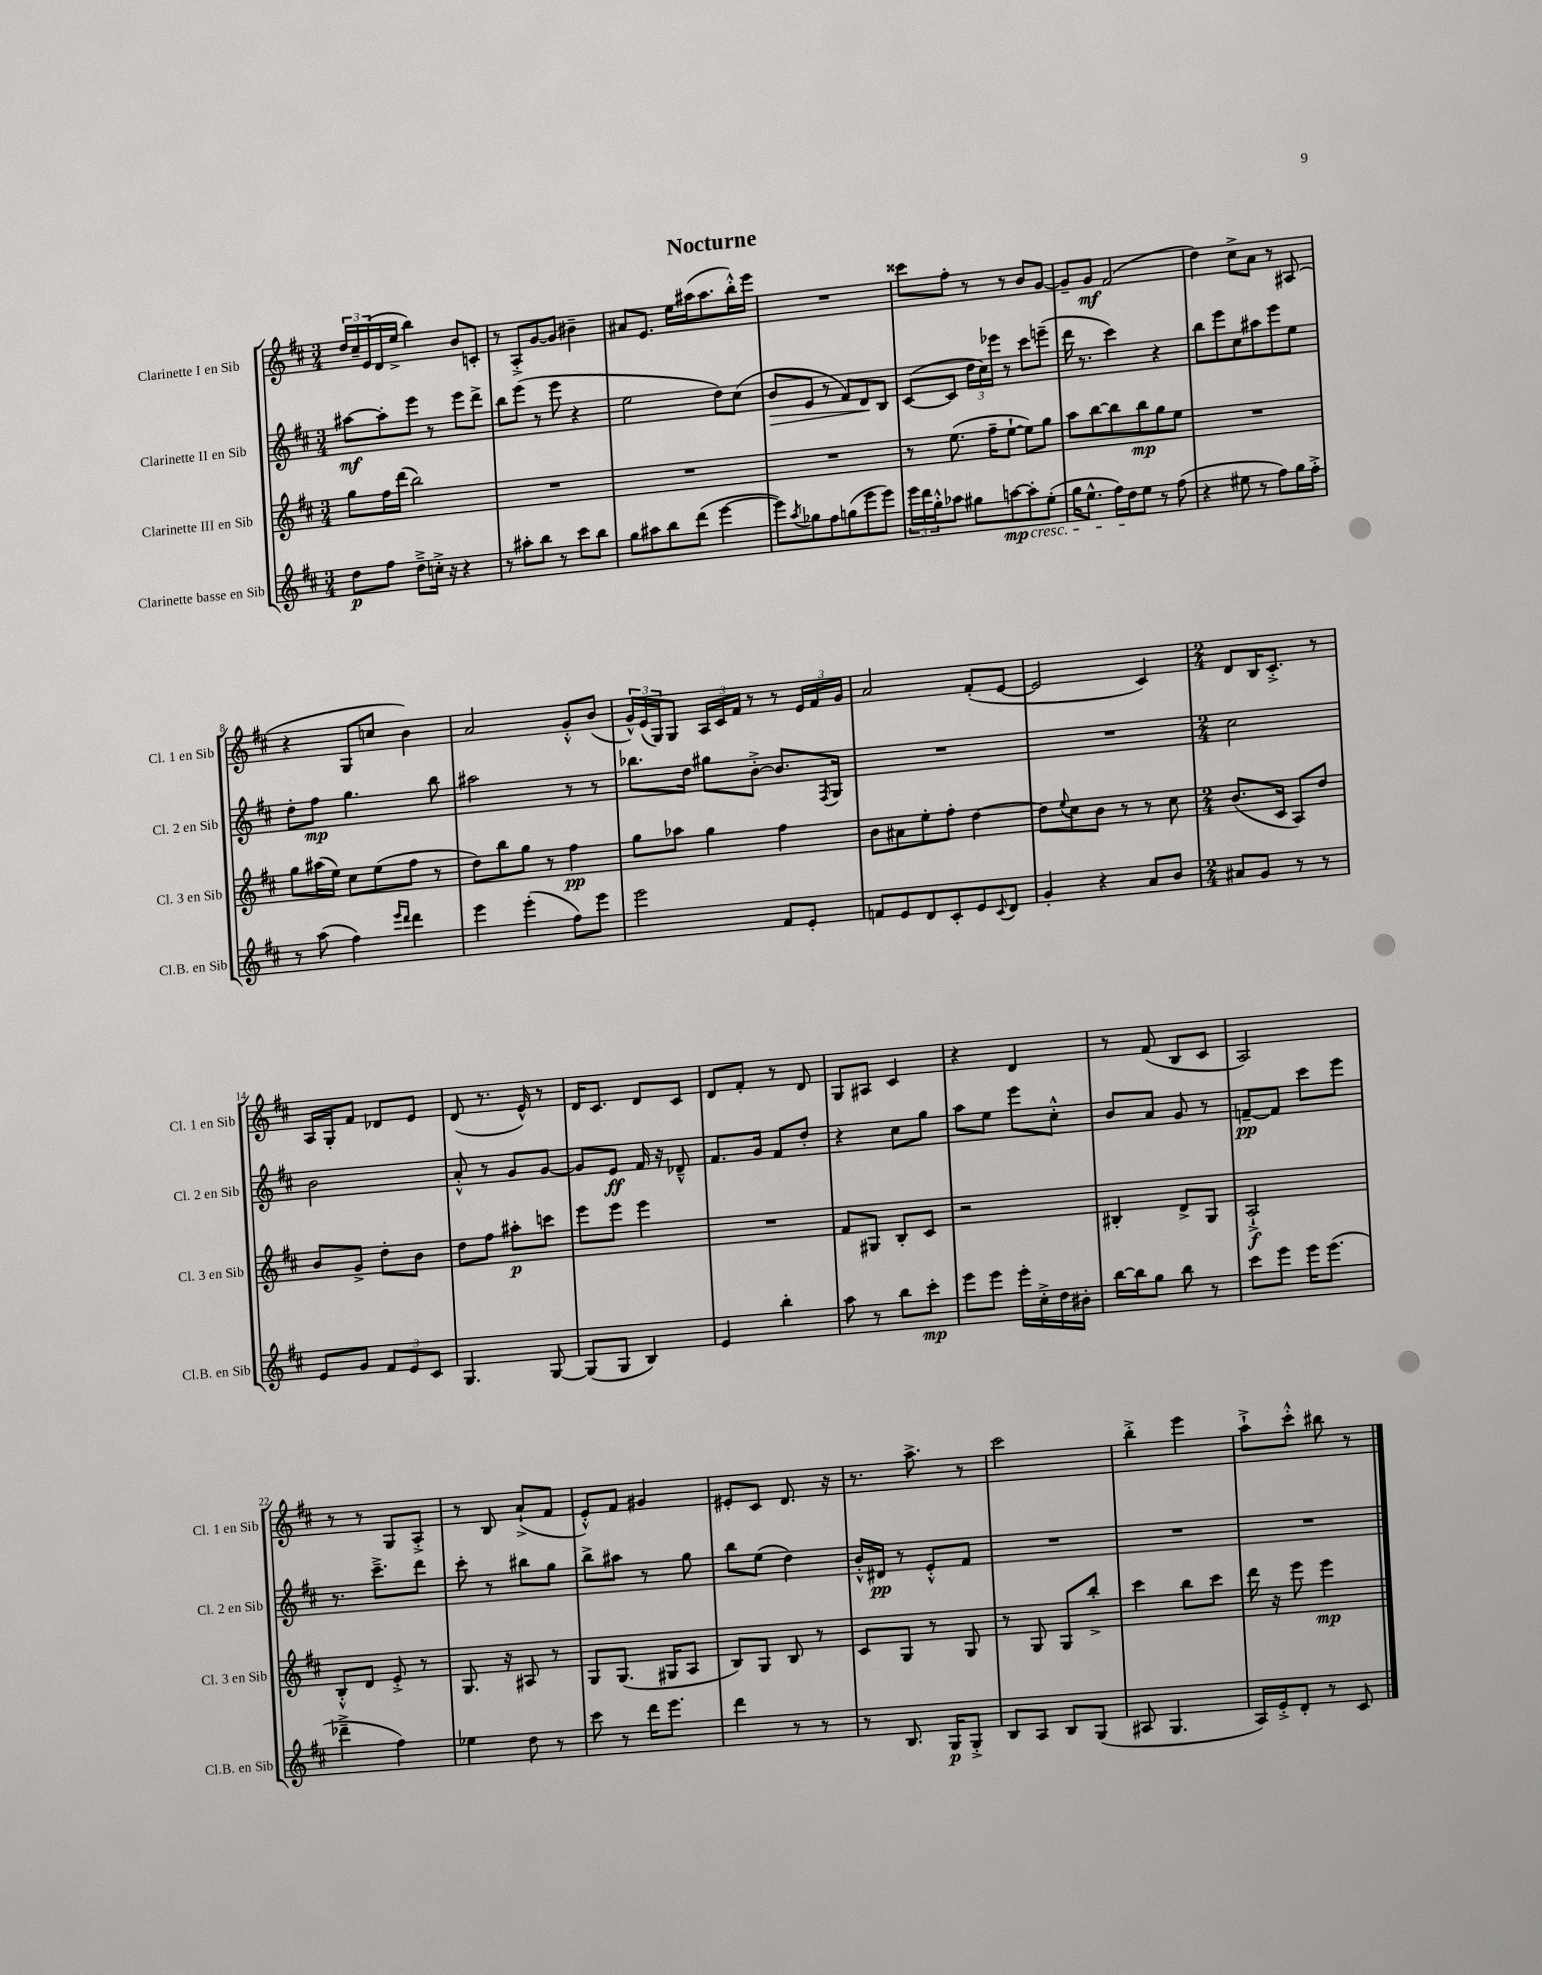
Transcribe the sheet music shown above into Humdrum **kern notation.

**kern	**kern	**kern	**kern
*staff4	*staff3	*staff2	*staff1
*clefG2	*clefG2	*clefG2	*clefG2
*k[f#c#]	*k[f#c#]	*k[f#c#]	*k[f#c#]
*M3/4	*M3/4	*M3/4	*M3/4
8dd	8gg	[8aa#	24dd
.	.	.	24cc#~
.	.	.	(24e
8ff#	16ff#	8aa#']	16d
.	(16ddd	.	16ee^
8dd~^	2bb)	8eee	4bb)
16cc'^	.	8r	.
16r	.	.	.
4r	.	8eee	8b
.	.	8ddd^	8c'
=	=	=	=
8r	2.r	8bb	8r
8aa#'	.	(8eee	8A'^
8bb	.	8r	[8g
8r	.	8eee	8g]
8ccc#	.	4r	4b#~
8bb	.	.	.
=	=	=	=
8gg	2.r	2ee	8a#
8aa#	.	.	8.e
8bb	.	.	.
.	.	.	16ee
(8ddd	.	.	(16aa#
.	.	.	8.aa#
[4eee	.	8dd)	.
.	.	(8cc#	16bb'^^)
.	.	.	16eee
=	=	=	=
8eee])	2.r	8b	2.r
8qaa	.	.	.
8gg-	.	8e	.
8ff#	.	8r	.
(8gg	.	8f#)	.
8eee	.	8d	.
8eee)	.	8B	.
=	=	=	=
24eee	8r	([8c#	8ccc##
24ddd	.	.	.
24gg'^^	.	.	.
8aa-	(8.ee	8c#]	8ff#'
8gg#	.	24dd	8r
.	.	24cc#)	.
.	16ff#~	.	.
.	.	24eee-	.
[8aa	[8ee`	8r	8r
8aa']	8ee])	8ccc#	8b
(8ee'	8gg	(8eee~	[8g
=	=	=	=
16gg	8aa	16ddd	8g~]
8.ee^^	.	8.r	.
.	[8bb	.	8g
16ff#)	8bb]	4ccc#)	(2f#
16dd	.	.	.
8ee	8bb	.	.
8r	8gg	4r	.
(8ff#	8ee	.	.
=	=	=	=
4r	2.r	8bb	4dd)
.	.	8eee	.
8ee#	.	8cc#	8cc#^
8r	.	8aa#	8a
8ff#)	.	8eee	8r
16gg	.	8ee	(8A#
16ff#'^	.	.	.
=	=	=	=
8r	8gg	8dd'	4r
(8aa	(16aa#	8ff#	.
.	16ee)	.	.
4ff#)	8cc#	4.gg	8G
.	(8ee	.	8cc
16qqeee	.	.	.
16qqddd	.	.	.
4ddd	8ff#	.	4b)
.	8r	8bb	.
=	=	=	=
4eee	8dd)	2aa#	2a
.	8bb	.	.
(4eee'	8gg	.	.
.	8r	.	.
8ff#)	4ff#	8r	8g'^^
8eee	.	8r	(8b
=	=	=	=
2eee	8gg	8.bb-	24g^^)
.	.	.	(24e
.	.	.	24G)
.	8aa-	.	8G
.	.	16dd	.
.	4gg	8gg#	24A
.	.	.	24c#
.	.	.	24f#
.	.	[8b'^	8r
8f#	4ff#	8.b]	8r
8e'	.	.	24e
.	.	.	24f#
.	.	8qF#	.
.	.	16G	.
.	.	.	24g
=	=	=	=
8f	8b	2.r	2a
8e	8a#	.	.
8d	8ee'	.	.
8c#'	8ff#'	.	.
8e	[4dd	.	(8f#'
8qqc#	.	.	.
8d	.	.	[8e
=	=	=	=
4g'	8dd]	2.r	2e]
.	8qqee	.	.
.	8cc#	.	.
4r	8b	.	.
.	8r	.	.
8a	8r	.	4c#)
8b	8cc#	.	.
=	=	=	=
*M2/4	*M2/4	*M2/4	*M2/4
8a#	(8.b	2cc#	8d
8g	.	.	16B
.	16c#	.	8.c#'^
8r	8A)	.	.
8r	8dd	.	8r
=	=	=	=
8e	8b	2b	16A
.	.	.	16G'
8g	8g^	.	8f#
12f#	8dd'	.	8d-
12e	.	.	.
.	8b	.	8e
12c#	.	.	.
=	=	=	=
4.G	8dd	8a'^^	(8d
.	8ff#	8r	8.r
.	8aa#'	8g	.
.	.	.	16e^^)
[8G	8ccc	[8g	8r
=	=	=	=
(8G]	8eee	8g]	16d
.	.	.	8.c#
8G	8eee	8e	.
4B)	4eee	16f#	8d
.	.	16r	.
.	.	8d-~^^	8c#
=	=	=	=
4e	2r	8.f#	8d
.	.	.	8f#'
.	.	16g	.
4bb'	.	8f#	8r
.	.	8dd'	8d
=	=	=	=
8aa	8f#	4r	8G
8r	8G#	.	8A#
8bb	8B'	8cc#	4c#
8ccc#'	8c#	8gg	.
=	=	=	=
8eee	2r	8aa	4r
8eee	.	8ee	.
16eee'	.	8eee	4d
16cc#'^	.	.	.
16dd	.	8cc#'^^	.
16b#'	.	.	.
=	=	=	=
[16bb	4B#'	8b	8r
16bb]	.	.	.
8gg	.	8a	(8f#
8bb	8d^	8g	8B
8r	8G	8r	8c#
=	=	=	=
8ccc#	2A`^	[8f~	2A)
8eee	.	8f]	.
16eee	.	8ccc#	.
(8.eee	.	.	.
.	.	8eee	.
=	=	=	=
4ddd-~^	8B'^^	8.r	8r
.	8d	.	8r
.	.	8.ccc#~^	.
4ff#)	8e'^	.	8G
.	8r	8ddd	8A'^
=	=	=	=
4ee-	8.G	8ccc#'	8r
.	.	8r	8B
.	16r	.	.
8dd	8A#	8bb#	(8a`^
8r	8r	8gg	8f#
=	=	=	=
8ccc#	8G	8bb^	8e'^^)
8r	(8.G	8aa#	8f#
16ddd	.	8r	4g#
8.eee	16G#	.	.
.	8A	8gg	.
=	=	=	=
4ddd	8B)	8bb	8e#'
.	8G	(8ee	8c#
8r	8B	4dd)	8.d
8r	8r	.	.
.	.	.	16r
=	=	=	=
8r	8c#	16b'^^	8.r
.	.	16d#	.
8.B	8G	8r	.
.	.	.	8.aa^
.	8r	8e'^^	.
16G	.	.	.
8G'^	8G	8f#	8r
=	=	=	=
8B	8r	2r	2ccc#
8A	8G	.	.
8B	8G	.	.
(8G	8bb'^	.	.
=	=	=	=
8A#	4ccc#	2r	4bb'^
4.G	.	.	.
.	8bb	.	4eee
.	8ccc#	.	.
=	=	=	=
16A)	16ddd	2r	8aa`^
16e'^	16r	.	.
8d'	8eee	.	8ccc#'^^
8r	4eee	.	8bb#
8c#	.	.	8r
==	==	==	==
*-	*-	*-	*-
